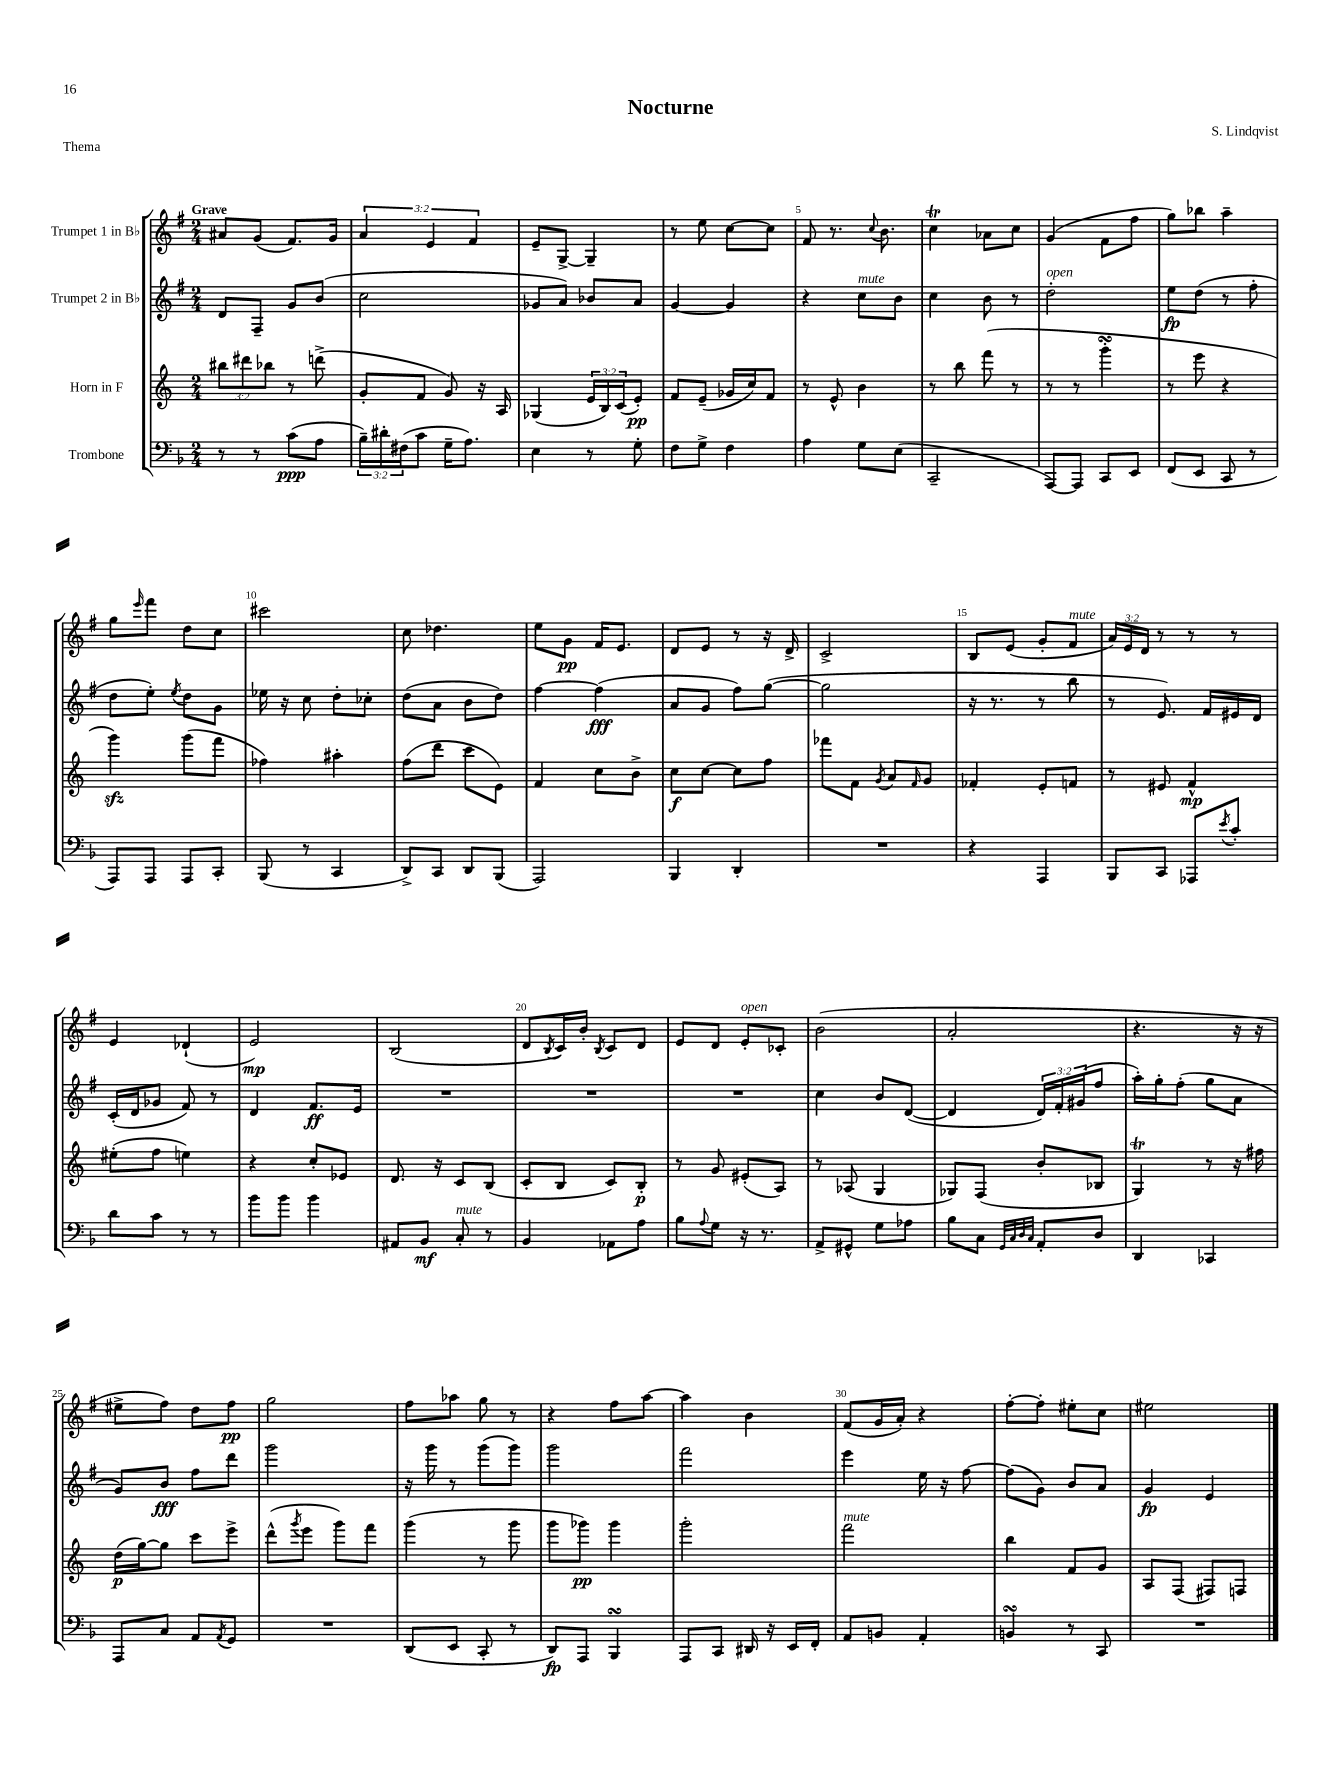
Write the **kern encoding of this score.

**kern	**kern	**kern	**kern
*staff4	*staff3	*staff2	*staff1
*clefF4	*clefG2	*clefG2	*clefG2
*k[b-]	*k[]	*k[f#]	*k[f#]
*M2/4	*M2/4	*M2/4	*M2/4
8r	12bb#\L	8d/L	8a#/L
.	12ddd#\	.	.
8r	.	8F#~/J	(8g/J
.	12bb-\J	.	.
(8c\L	8r	8g/L	8.f#/L)
8A\J	(8ddd^\	(8b/J	.
.	.	.	16g/Jk
=	=	=	=
24B-~\LL)	8g'/L	2cc\	6a/
24d#'\	.	.	.
(24F#\J	.	.	.
8c\J	8f/J	.	.
.	.	.	6e/
16G~\LK	8g/)	.	.
8.A\J)	.	.	.
.	.	.	6f#/
.	16r	.	.
.	16A/	.	.
=	=	=	=
4E\	(4G-/	8g-/L	8e~/L
.	.	8a/J)	[8G^/J
8r	24e/LL	8b-/L	4G~/]
.	24B/)	.	.
.	(24c/J	.	.
8G'\	8e'/J)	8a/J	.
=	=	=	=
8F\L	8f/L	[4g/	8r
8G^\J	(8e~/J	.	8ee\
4F\	16g-/LL	4g/]	[8cc\L
.	16cc/J)	.	.
.	8f/J	.	8cc\]J
=	=	=	=
4A\	8r	4r	8f#/
.	8e^^/	.	8.r
8G\L	4b\	8cc\L	.
.	.	.	8qqcc/
.	.	.	8.b\
(8E\J	.	8b\J	.
=	=	=	=
2CC~/	8r	4cc\	4cc\
.	8bb\	.	.
.	(8fff\	8b\	8a-\L
.	8r	8r	8cc\J
=	=	=	=
[8AAA/L)	8r	2dd'\	(4g/
8AAA/]J	8r	.	.
8CC/L	4ggg'\	.	8f#\L
8EE/J	.	.	8ff#\J
=	=	=	=
(8FF/L	8r	8ee\L	8gg\L)
8EE/J	8eee\	(8dd\J	8bb-\J
8CC/	4r	8r	4aa~\
8r	.	8ff#'\	.
=	=	=	=
8AAA/L)	4ggg\)	8dd\L	8gg\L
.	.	.	16qqeee/
8AAA/J	.	8ee'\J)	8fff#\J
.	.	8qee/	.
8AAA/L	(8ggg\L	8dd\L	8dd\L
8CC'/J	8fff\J	8g\J	8cc\J
=	=	=	=
(8BBB-/	4ff-\)	16ee-\	2ccc#\
.	.	16r	.
8r	.	8cc\	.
4CC/	4aa#'\	8dd'\L	.
.	.	8cc-'\J	.
=	=	=	=
8DD^/L)	(8ff\L	(8dd\L	8cc\
8CC/J	8ddd\J	8a\J	4.dd-\
8DD/L	8ccc\L	8b\L	.
(8BBB-/J	8e\J)	8dd\J)	.
=	=	=	=
2AAA/)	4f/	[4ff#\	8ee\L
.	.	.	8g\J
.	8cc\L	(4ff#\]	16f#/LK
.	.	.	8.e/J
.	8b^\J	.	.
=	=	=	=
4BBB-/	8cc\L	8a/L	8d/L
.	[8cc\J	8g/J	8e/J
4DD'/	8cc\]L	8ff#\L)	8r
.	8ff\J	([8gg\J	16r
.	.	.	16d^/
=	=	=	=
2r	8fff-\L	2gg\]	2c^/
.	8f\J	.	.
.	8qg/	.	.
.	8a/L	.	.
.	16qqf/	.	.
.	8g/J	.	.
=	=	=	=
4r	4f-'/	16r	8B/L
.	.	8.r	.
.	.	.	(8e/J
4AAA/	8e'/L	8r	8g'/L
.	8f/J	8bb\	8f#/J
=	=	=	=
8BBB-/L	8r	8r	24a/LL)
.	.	.	24e/
.	.	.	24d/JJ
8CC/J	8e#/	8.e/)	8r
8AAA-/L	4f^^/	.	8r
.	.	16f#/LL	.
8qe/	.	.	.
8c'/J	.	16e#/	8r
.	.	16d/JJ	.
=	=	=	=
8d\L	(8ee#'\L	(16c'/LL	4e/
.	.	16d/J	.
8c\J	8ff\J	8g-/J	.
8r	4ee\)	8f#/)	(4d-`/
8r	.	8r	.
=	=	=	=
8b-\L	4r	4d/	2e/)
8b-\J	.	.	.
4b-\	8cc'/L	8.f#/L	.
.	8e-/J	.	.
.	.	16e/Jk	.
=	=	=	=
8AA#/L	8.d/	2r	(2B/
8BB-/J	.	.	.
.	16r	.	.
8C'/	8c/L	.	.
8r	(8B/J	.	.
=	=	=	=
4BB-/	8c'/L	2r	8d/L
.	.	.	8qB/
.	8B/J	.	16c/L)
.	.	.	16b'/JJ
.	.	.	8qB/
8AA-\L	8c/L)	.	8c/L
8A\J	8B'/J	.	8d/J
=	=	=	=
8B-\L	8r	2r	8e/L
8qqA/	.	.	.
8G\J	8g/	.	8d/J
16r	(8e#'/L	.	8e'/L
8.r	.	.	.
.	8A/J)	.	8c-'/J
=	=	=	=
8AA^/L	8r	4cc\	(2b\
8GG#^^/J	(8A-/	.	.
8G\L	4G/	8b/L	.
8A-\J	.	([8d/J	.
=	=	=	=
8B-\L	8G-/L)	4d/]	2a'/
8C\J	(8F/J	.	.
32qqGG/LLL	.	.	.
32qqC/	.	.	.
32qqD/	.	.	.
32qqC/JJJ	.	.	.
8AA'/L	8b'/L	24d/LL)	.
.	.	24f#'/	.
.	.	(24g#/J	.
8D/J	8B-/J	8ff#/J	.
=	=	=	=
4DD/	4G/)	16aa'\LL)	4.r
.	.	16gg'\J	.
.	.	(8ff#'\J	.
4CC-/	8r	8gg\L	.
.	16r	8a\J	16r
.	16ff#\	.	16r
=	=	=	=
8AAA/L	(16dd\LL	8g/L)	8ee#^\L
.	[16gg\J)	.	.
8C/J	8gg\]J	8b/J	8ff#\J)
8AA/L	8ccc\L	8ff#\L	8dd\L
8qAA/	.	.	.
8GG/J	8eee^\J	8ddd\J	8ff#\J
=	=	=	=
2r	(8ddd^^\L	2ggg\	2gg\
.	8qggg/	.	.
.	8eee\J	.	.
.	8ggg\L)	.	.
.	8fff\J	.	.
=	=	=	=
(8DD/L	(4ggg\	16r	8ff#\L
.	.	16ggg\	.
8EE/J	.	8r	8aa-\J
8CC'/	8r	(8ggg\L	8gg\
8r	8ggg\	8ggg\J)	8r
=	=	=	=
8DD/L)	8ggg\L	2ggg\	4r
8AAA/J	8ggg-\J)	.	.
4BBB-/	4ggg-\	.	8ff#\L
.	.	.	[8aa\J
=	=	=	=
8AAA/L	2ggg'\	2fff#\	4aa\]
8CC/J	.	.	.
16DD#/	.	.	4b\
16r	.	.	.
16EE/LL	.	.	.
16FF'/JJ	.	.	.
=	=	=	=
8AA/L	2fff\	4eee\	(8f#/L
8BB/J	.	.	16g/L
.	.	.	16a'/JJ)
4AA'/	.	16ee\	4r
.	.	16r	.
.	.	[8ff#\	.
=	=	=	=
4BB/	4bb\	(8ff#\]L	[8ff#'\L
.	.	8g\J)	8ff#'\]J
8r	8f/L	8b/L	8ee#'\L
8CC/	8g/J	8a/J	8cc\J
=	=	=	=
2r	8A/L	4g/	2ee#\
.	(8F/J	.	.
.	8F#/L)	4e/	.
.	8F/J	.	.
==	==	==	==
*-	*-	*-	*-
